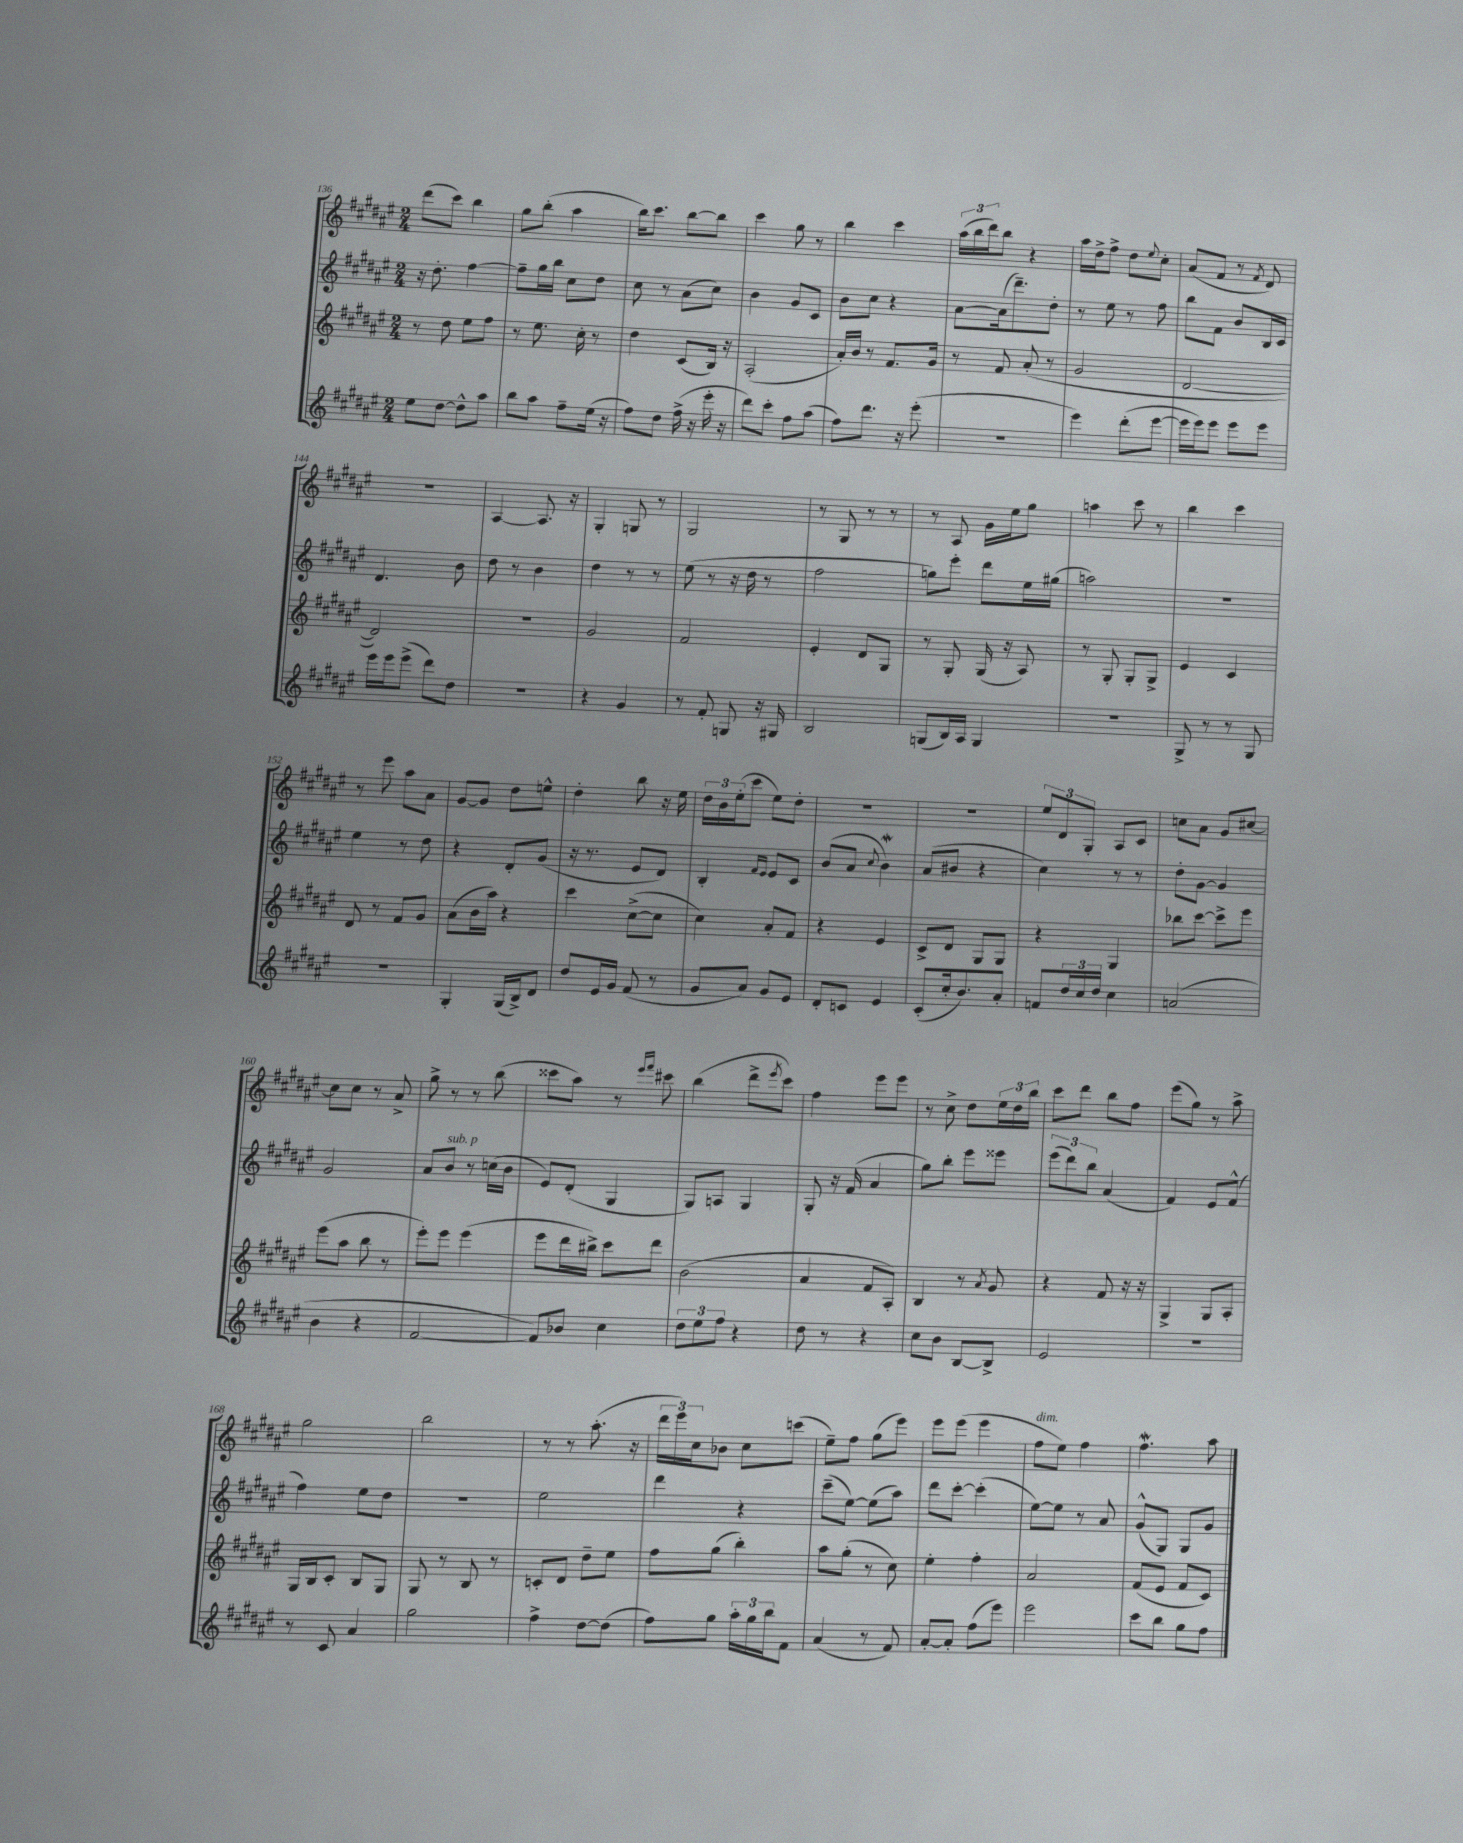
<<
\new StaffGroup <<
\new Staff = "s0" {
    \clef treble \key fis \major \numericTimeSignature \time 2/4
    dis'''8( cis'''8) b''4 |
    gis''8 b''8-.( ais''4 |
    b''16) cis'''8. b''8~ b''8 |
    cis'''4 gis''8 r8 |
    b''4 cis'''4 |
    \tuplet 3/2 { ais''16( b''16 dis'''16) } b''8 r4 |
    ais''16 dis''16-> fis''8-> dis''8 \appoggiatura { eis''8 } cis''8-. |
    ais'8( fis'8 r8 \acciaccatura { fis'8 } dis'8) |
    R2 |
    ais4~ ais8. r16 |
    gis4-. g8 r8 |
    gis2 |
    r8 gis8 r8 r8 |
    r8 ais8 gis'16 eis''16 gis''8 |
    a''4 cis'''8 r8 |
    b''4 cis'''4 |
    r8 eis'''8 ais''8 ais'8 |
    gis'8~ gis'8 dis''8 e''8-^ |
    dis''4-. b''8 r16 eis''16 |
    \tuplet 3/2 { dis''16 b'16 eis''16-.( } cis'''8 eis''8) dis''8-. |
    R2 |
    r2 |
    \tuplet 3/2 { eis''8 dis'8 gis8-. } ais8 cis'8 |
    c''8 ais'8 gis'8 cis''8~ |
    cis''8 cis''8 r8 ais'8-> |
    gis''8-> r8 r8 b''8( |
    cisis'''8 ais''8) r8 \grace { eis'''16 fis'''16 } cis'''8 |
    b''4( dis'''8-> \acciaccatura { eis'''8 } cis'''8) |
    fis''4 eis'''8 eis'''8 |
    r8 cis''8-> dis''8 \tuplet 3/2 { eis''16 dis''16 b''16 } |
    cis'''8 dis'''8 b''8 fis''8 |
    eis'''8( gis''8) r8 ais''8-> |
    gis''2 |
    b''2 |
    r8 r8 ais''8.-.( r16 |
    \tuplet 3/2 { dis'''16 eis'''16) cis''16 } bes'8 cis''8 c'''8( |
    eis''8--) fis''8 gis''8( eis'''8) |
    eis'''8 eis'''8( eis'''4 |
    fis''8^\markup { \italic "dim." } eis''8) fis''4 |
    fis''4.\mordent ais''8 \bar "|." |
}
\new Staff = "s1" {
    \clef treble \key fis \major \numericTimeSignature \time 2/4
    r16 dis''8.-. fis''4~ |
    fis''8-- gis''16 b''16 cis''8 dis''8 |
    cis''8 r8 ais'8( cis''8) |
    b'4 gis'8 cis'8 |
    b'8 cis''8 r4 |
    ais'8~ ais'16( dis'''8.--) dis''8-. |
    r8 eis''8 r8 fis''8 |
    b''8 fis'8 b'8 b16 cis'16 |
    dis'4. b'8 |
    dis''8 r8 b'4 |
    dis''4 r8 r8 |
    eis''8( r8 r16 dis''16 r8 |
    fis''2 |
    g''8) eis'''8-. dis'''8 eis''16 gis''16( |
    a''2) |
    R2 |
    eis''4 r8 dis''8 |
    r4 dis'8-. gis'8( |
    r16 r8. eis'8 dis'8) |
    b4-. \grace { fis'16 eis'16 } eis'8 cis'8 |
    b'8( ais'8 \appoggiatura { cis''8 } b'4\mordent) |
    ais'8( bis'8 r4 |
    cis''4) r8 r8 |
    dis''8-. gis'8~ gis'4 |
    gis'2 |
    ais'8 b'8^\markup { \italic "sub. p" } r8 c''16( b'16 |
    eis'8) dis'8-.( gis4 |
    gis8) a8 gis4 |
    gis8-. r16 fis'16( ais'4 |
    gis''8) b''8-. eis'''8 eisis'''8 |
    \tuplet 3/2 { eis'''8( dis'''8) b''8 } ais'4( |
    fis'4) eis'8 fis'8-^( |
    fis''4) eis''8 dis''8 |
    R2 |
    eis''2 |
    dis'''4 r4 |
    cis'''8--( eis''8~) eis''8( ais''8) |
    dis'''8 cis'''8~-. cis'''4-.( |
    eis''8~) eis''8 r8 ais'8 |
    gis'8-^( gis8) gis8 gis'8 \bar "|." |
}
\new Staff = "s2" {
    \clef treble \key fis \major \numericTimeSignature \time 2/4
    r8 dis''8 eis''8 fis''8 |
    r8 eis''8. cis''16-. r8 |
    dis''4 cis'8( b16) r16 |
    ais2-.( |
    ais'16-.) b'16 r8 fis'8. gis'16 |
    r8 fis'8 ais'8-.( r8 |
    gis'2 |
    dis'2~ |
    dis'2) |
    R2 |
    gis'2 |
    fis'2 |
    eis'4-. dis'8 gis8 |
    r8 gis8-. gis16( r16 ais8) |
    r8 gis8-. gis8-. gis8-> |
    eis'4 cis'4 |
    dis'8 r8 fis'8 gis'8 |
    ais'8( b'16 ais''16) r4 |
    cis'''4 cis''8~->( cis''8 |
    cis''4) ais'8-. fis'8 |
    r4 eis'4 |
    cis'8-> dis'8 gis8 gis8 |
    r4 gis4 |
    bes''8 cis'''8~ cis'''8-> eis'''8 |
    eis'''8( ais''8 b''8 r8 |
    eis'''8-.) eis'''8 eis'''4( |
    eis'''8 dis'''16 bis''16->) cis'''8 dis'''8 |
    b'2( |
    ais'4 fis'8 ais8-.) |
    b4 r8 \acciaccatura { ais'8 } gis'8 |
    r4 fis'8 r16 r16 |
    gis4-> gis8 ais8-. |
    gis16 b16 cis'8-. b8 gis8 |
    gis8 r8 b8 r8 |
    c'8-. dis'8 dis''8-- eis''8 |
    fis''8 gis''8( b''4-.) |
    ais''8 gis''8-.( r8 cis''8) |
    eis''4-. fis''4-. |
    ais'2 |
    fis'8( eis'8 fis'8 cis'8) \bar "|." |
}
\new Staff = "s3" {
    \clef treble \key fis \major \numericTimeSignature \time 2/4
    eis''8 dis''8~ dis''8-^ ais''8 |
    b''8 ais''8 fis''8-- eis''16( r16 |
    fis''8) dis''8 fis''16->( r16 eis'''16-. r16 |
    dis'''8) cis'''8-. fis''8 ais''8( |
    fis''8) dis'''8. r16 eis'''8-.( |
    r2 |
    eis'''4) dis'''8-.( eis'''8~ |
    eis'''16 eis'''16) eis'''8 eis'''8 eis'''8 |
    eis'''16 eis'''16 eis'''8->( dis'''8) dis''8 |
    R2 |
    r4 gis'4 |
    r8 fis'8-. g8 r16 gis16 |
    b2 |
    g8( b16) ais16 g4 |
    R2 |
    gis8-> r8 r8 gis8 |
    r2 |
    gis4-. gis16( b16->) dis'8 |
    dis''8 eis'16 gis'16 fis'8( r8 |
    gis'8 ais'8) gis'8 eis'8 |
    dis'8-. c'8 eis'4 |
    cis'8-.( cis''16-. b'8.) ais'8-. |
    f'8 \tuplet 3/2 { dis''16 cis''16 dis''16 } cis''4 |
    a'2( |
    b'4 r4 |
    fis'2~ |
    fis'8) bes'8 cis''4 |
    \tuplet 3/2 { dis''8 eis''8 fis''8 } r4 |
    dis''8 r8 r4 |
    cis''8 b'8 b8~ b8-> |
    eis'2 |
    R2 |
    r8 cis'8 ais'4 |
    gis''2 |
    fis''4-> dis''8~ dis''8( |
    fis''8) gis''8 \tuplet 3/2 { ais''16-. gis''16 b''16 } fis'8 |
    ais'4( r8 fis'8) |
    ais'8~-. ais'8-. fis''8( eis'''8) |
    eis'''2 |
    cis'''8 b''8 gis''8 fis''8 \bar "|." |
}
>>
>>
\layout { \context { \Score currentBarNumber = #136 } }
